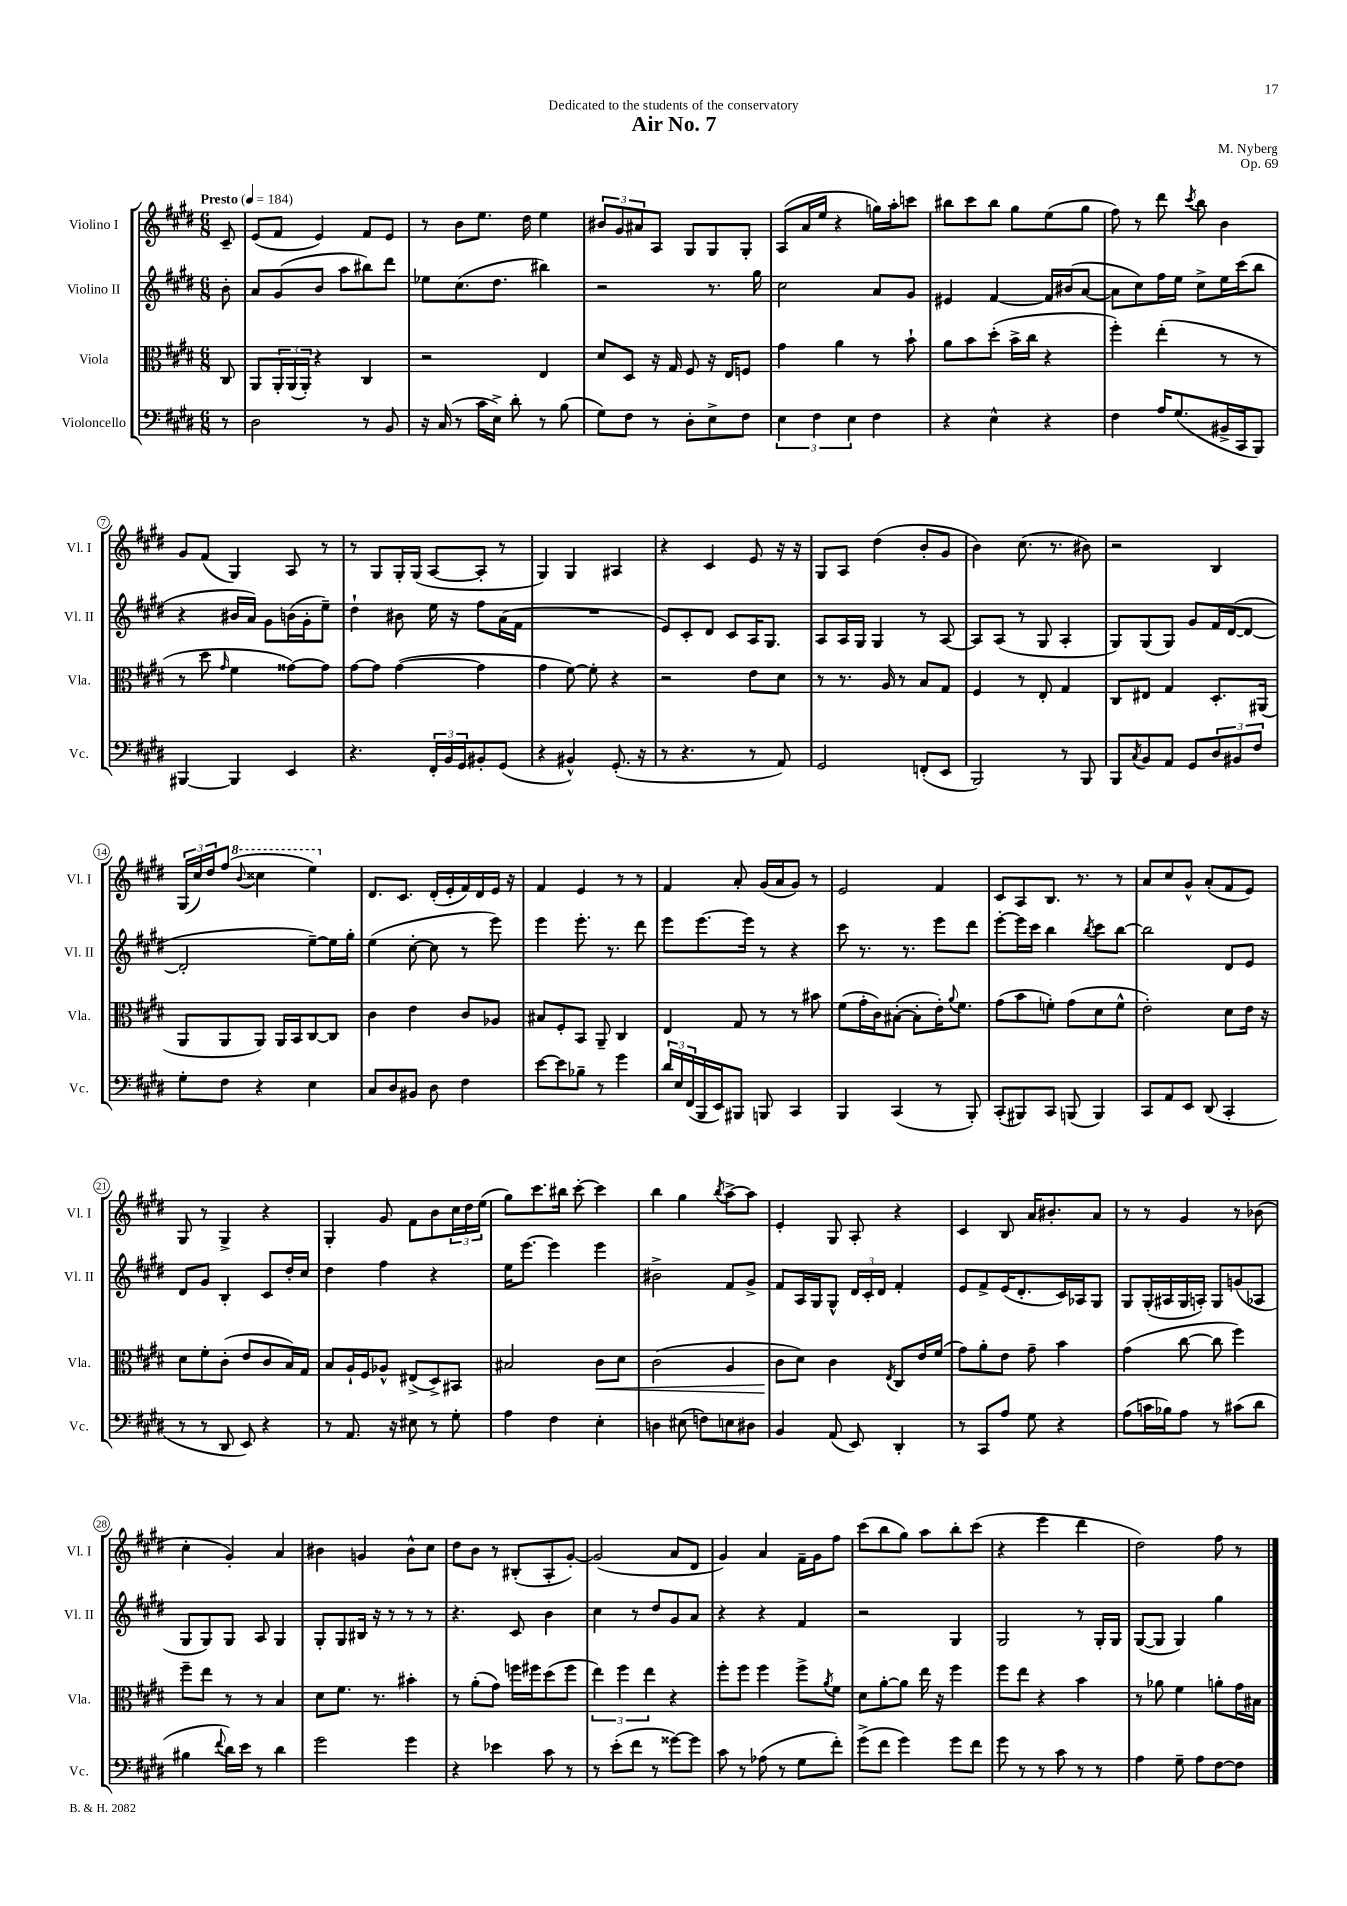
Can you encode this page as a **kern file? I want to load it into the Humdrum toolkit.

**kern	**kern	**kern	**kern
*staff4	*staff3	*staff2	*staff1
*clefF4	*clefC3	*clefG2	*clefG2
*k[f#c#g#d#]	*k[f#c#g#d#]	*k[f#c#g#d#]	*k[f#c#g#d#]
*M6/8	*M6/8	*M6/8	*M6/8
*MM184	*MM184	*MM184	*MM184
8r	8C#	8b'	8c#~
=	=	=	=
2D#	8AA	8a	(8e
.	24AA'	(8g#	8f#
.	(24AA	.	.
.	24AA')	.	.
.	4r	8b	4e)
.	.	8aa	.
8r	4C#	8bb#)	8f#
8BB	.	8ddd#	8e
=	=	=	=
16r	2r	8ee-	8r
(16C#	.	.	.
8r	.	(8.cc#	8b
16c#	.	.	8.ee
16E^)	.	8.dd#	.
8d#'	.	.	.
.	.	.	16dd#
8r	4E	4bb#)	4ee
(8B	.	.	.
=	=	=	=
8G#)	8d#	2r	12b#
.	.	.	12g#
8F#	8D#	.	.
.	.	.	12a#
8r	16r	.	8A
.	16G#	.	.
8D#'	8F#	.	8G#
8E^	16r	8.r	8G#
.	16E	.	.
8F#	8F	.	8G#'
.	.	16gg#	.
=	=	=	=
6E	4g#	2cc#	(8A
.	.	.	16a
6F#	.	.	.
.	.	.	16ee
.	4a	.	4r
6E	.	.	.
4F#	8r	8a	16gg)
.	.	.	16aa'
.	8b`	8g#	8ccc
=	=	=	=
4r	8a	4e#	8bb#
.	8b	.	8ccc#
4E^^	(8dd#'	[4f#	8bb#
.	16b^	.	8gg#
.	16cc#	.	.
4r	4r	16f#]	(8ee
.	.	(16b#	.
.	.	[8a	8gg#
=	=	=	=
4F#	4ff#')	8a]	8ff#)
.	.	8cc#)	8r
16A	(4ee'	16ff#	8ddd#
(8.G#	.	16ee	.
.	.	.	8qccc#
.	.	8cc#^	8bb
16BB#^	8r	16ee	4b
16CC#	.	(16ccc#	.
8BBB)	8r	8bb	.
=	=	=	=
[4BBB#	8r	4r	8g#
.	8dd#	.	(8f#
.	16qqg#	.	.
4BBB#]	4f#	16b#	4G#)
.	.	16a)	.
.	.	8g#	.
4EE	[8g##)	(16b	8A
.	.	16g#'	.
.	8g##]	8ee~)	8r
=	=	=	=
4.r	[8g#	4dd#`	8r
.	8g#]	.	8G#
.	([4g#	8b#	16G#'
.	.	.	(16G#
24FF#'	.	16ee	[8A
24BB	.	.	.
.	.	16r	.
24GG#	.	.	.
8BB#'	4g#]	8ff#	8A']
(8GG#	.	(16a	8r
.	.	16f#	.
=	=	=	=
4r	4g#	2.r	4G#)
4BB#^^)	[8f#)	.	4G#
.	8f#']	.	.
(8.GG#'	4r	.	4A#
16r	.	.	.
=	=	=	=
8r	2r	8e)	4r
4.r	.	8c#'	.
.	.	8d#	4c#
.	.	8c#	.
8r	8e	16A	8e
.	.	8.G#	.
8AA)	8d#	.	16r
.	.	.	16r
=	=	=	=
2GG#	8r	8A	8G#
.	8.r	16A	8A
.	.	16G#	.
.	.	4G#	(4dd#
.	16A	.	.
.	8r	.	.
(8FF'	8B	8r	8b'
8EE	8G#	[8A	8g#
=	=	=	=
2BBB)	4F#	8A]	4b)
.	.	(8A	.
.	8r	8r	(8.cc#
.	8E'	8G#	.
.	.	.	8.r
8r	4G#	4A'	.
8BBB	.	.	8b#)
=	=	=	=
8BBB	8C#	8G#)	2r
8qC#	.	.	.
8BB	8E#	(8G#	.
8AA	4G#	8G#)	.
8GG#	.	8g#	.
12D#	8.D#'	16f#	4B
.	.	([16d#	.
12BB#	.	.	.
.	.	8d#_	.
12F#	.	.	.
.	(16AA#	.	.
=	=	=	=
8G#'	8AA	2d#']	(24G#
.	.	.	24cc#)
.	.	.	24dd#
8F#	8AA	.	(8ff#
.	.	.	8qqbb
4r	8AA)	.	4ccc##
.	16AA	.	.
.	16BB	.	.
4E	[8C#	[8ee~)	4eee)
.	8C#]	16ee]	.
.	.	16gg#'	.
=	=	=	=
8C#	4c#	(4ee	8.d#
8D#	.	.	.
.	.	.	8.c#
8BB#	4e	[8cc#'	.
8D#	.	8cc#]	(16d#'
.	.	.	16e'
4F#	8c#	8r	16f#)
.	.	.	16d#
.	8A-	8eee)	16e
.	.	.	16r
=	=	=	=
[8e	8B#	4eee	4f#
8e]	8F#'	.	.
8B-~	8BB	8.eee'	4e
8r	8AA~	.	.
.	.	8.r	.
4g#	4C#	.	8r
.	.	8ddd#	8r
=	=	=	=
24d#	4E	8eee	4f#
24E	.	.	.
(24FF#	.	.	.
16BBB	.	[8.eee	.
16EE)	.	.	.
8BBB#	8G#	.	8a'
.	.	16eee]	.
8BBB	8r	8r	(16g#
.	.	.	16a
4CC#	8r	4r	8g#)
.	8b#	.	8r
=	=	=	=
4BBB	(8f#	8ccc#	2e
.	16g#'	8.r	.
.	16c#)	.	.
(4CC#	([8B#'	.	.
.	.	8.r	.
.	8B#']	.	.
8r	16e')	8eee	4f#
.	8qqa	.	.
.	8.f#	.	.
8BBB')	.	8ddd#	.
=	=	=	=
(8CC#'	(8g#	[8eee'	8c#
8BBB#)	8b	16eee]	8A
.	.	16ccc#	.
8CC#	8f')	4bb	8.B
(8BBB	(8g#	.	.
.	.	.	8.r
.	.	8qbb	.
4BBB)	8d#	8ccc#	.
.	8f^^	[8bb	8r
=	=	=	=
8CC#	2e')	2bb]	8a
8AA	.	.	8cc#
8EE	.	.	8g#^^
(8DD#	.	.	(8a'
4CC#'	8d#	8d#	8f#
.	16e	8e	8e)
.	16r	.	.
=	=	=	=
8r	8d#	8d#	8G#
8r	8f#'	8g#	8r
8DD#	(8c#'	4B'	4G#^
8EE)	8e	.	.
4r	8c#	8c#	4r
.	16B)	16dd#'	.
.	16G#	16cc#	.
=	=	=	=
8r	8B	4dd#	4G#'
8.AA	16A`	.	.
.	16F#	.	.
.	8A-^^	4ff#	8g#
16r	.	.	.
8E#	(8E#^	.	8f#
8r	8D#^)	4r	8b
8G#'	8BB#	.	24cc#
.	.	.	24dd#
.	.	.	(24ee
=	=	=	=
4A	2B#	16ee	8gg#)
.	.	[8.eee	.
.	.	.	8.ccc#
4F#	.	4eee]	.
.	.	.	16bb#
.	.	.	[8ccc#'
4E'	8c#	4eee	4ccc#]
.	8d#	.	.
=	=	=	=
4D	(2c#	2b#^	4bb
(8E#	.	.	4gg#
8F)	.	.	.
.	.	.	8qbb
8E	4A	8f#	[8aa^
8D#	.	8g#^	8aa]
=	=	=	=
4BB	8c#	8f#	4e'
.	8d#)	16A	.
.	.	16G#	.
(8AA	4c#	8G#^^	8G#
8EE)	.	24d#	8A'
.	.	24c#'	.
.	.	24d#	.
.	8qE	.	.
4DD#'	8C#	4f#'	4r
.	16e	.	.
.	(16f#	.	.
=	=	=	=
8r	8g#)	8e	4c#
8CC#	8a'	8f#^	.
8A	8e	(16e	8B
.	.	8.d#'	.
8G#	8g#~	.	16a
.	.	.	8.b#'
4r	4b	16c#)	.
.	.	16A-	.
.	.	8G#	8a
=	=	=	=
(8A	(4g#	8G#	8r
16c	.	(16G#'	8r
16B-)	.	16A#	.
8A	[8cc#	16G#	4g#
.	.	16A')	.
8r	8cc#]	8G#	.
(8c#	4ff#)	(8g	8r
8d#	.	8A-	(8b-
=	=	=	=
4B#	8ff#~	8G#	4cc#'
.	8ee	8G#)	.
8qqf#	.	.	.
16d#)	8r	8G#	4g#')
16e	.	.	.
8r	8r	8A	.
4d#	4B	4G#	4a
=	=	=	=
2g#	8d#	8G#'	4b#
.	8.f#	8G#	.
.	.	16B#	4g
.	8.r	16r	.
.	.	8r	.
4g#	4b#'	8r	8b#^^
.	.	8r	8cc#
=	=	=	=
4r	8r	4.r	8dd#
.	(8a'	.	8b
4e-	8g#)	.	8r
.	16ff	8c#	(8B#'
.	16ff#	.	.
8c#	(8dd#	4b	8A'
8r	8ff#	.	[8g#')
=	=	=	=
8r	6ee)	4cc#	(2g#]
(8e'	.	.	.
.	6ff#	.	.
8f#	.	8r	.
.	6ee	.	.
8r	.	8dd#	.
[8g##)	4r	8g#	8a
8g##]	.	8a	8d#
=	=	=	=
8c#	8ff#'	4r	4g#)
8r	8ff#	.	.
(8A-	4ff#	4r	4a
8r	.	.	.
8G#	8ff#^	4f#	16f#~
.	.	.	16g#
.	8qa	.	.
8f#')	8f#	.	8ff#
=	=	=	=
(8g#^	8d#	2r	(8ccc#
8f#	[8a'	.	8bb
4g#)	8a]	.	8gg#)
.	16ee	.	8aa
.	16r	.	.
8g#	4ff#	4G#	8bb'
8f#	.	.	(8ccc#
=	=	=	=
8g#	8ff#	2G#	4r
8r	8ee	.	.
8r	4r	.	4eee
8c#	.	.	.
8r	4b	8r	4ddd#
8r	.	16G#'	.
.	.	16G#	.
=	=	=	=
4A	8r	([8G#	2dd#)
.	8a-	8G#]	.
8G#~	4f#	4G#)	.
8A	.	.	.
[8F#	8a'	4gg#	8ff#
8F#]	16g#	.	8r
.	16B#	.	.
==	==	==	==
*-	*-	*-	*-
